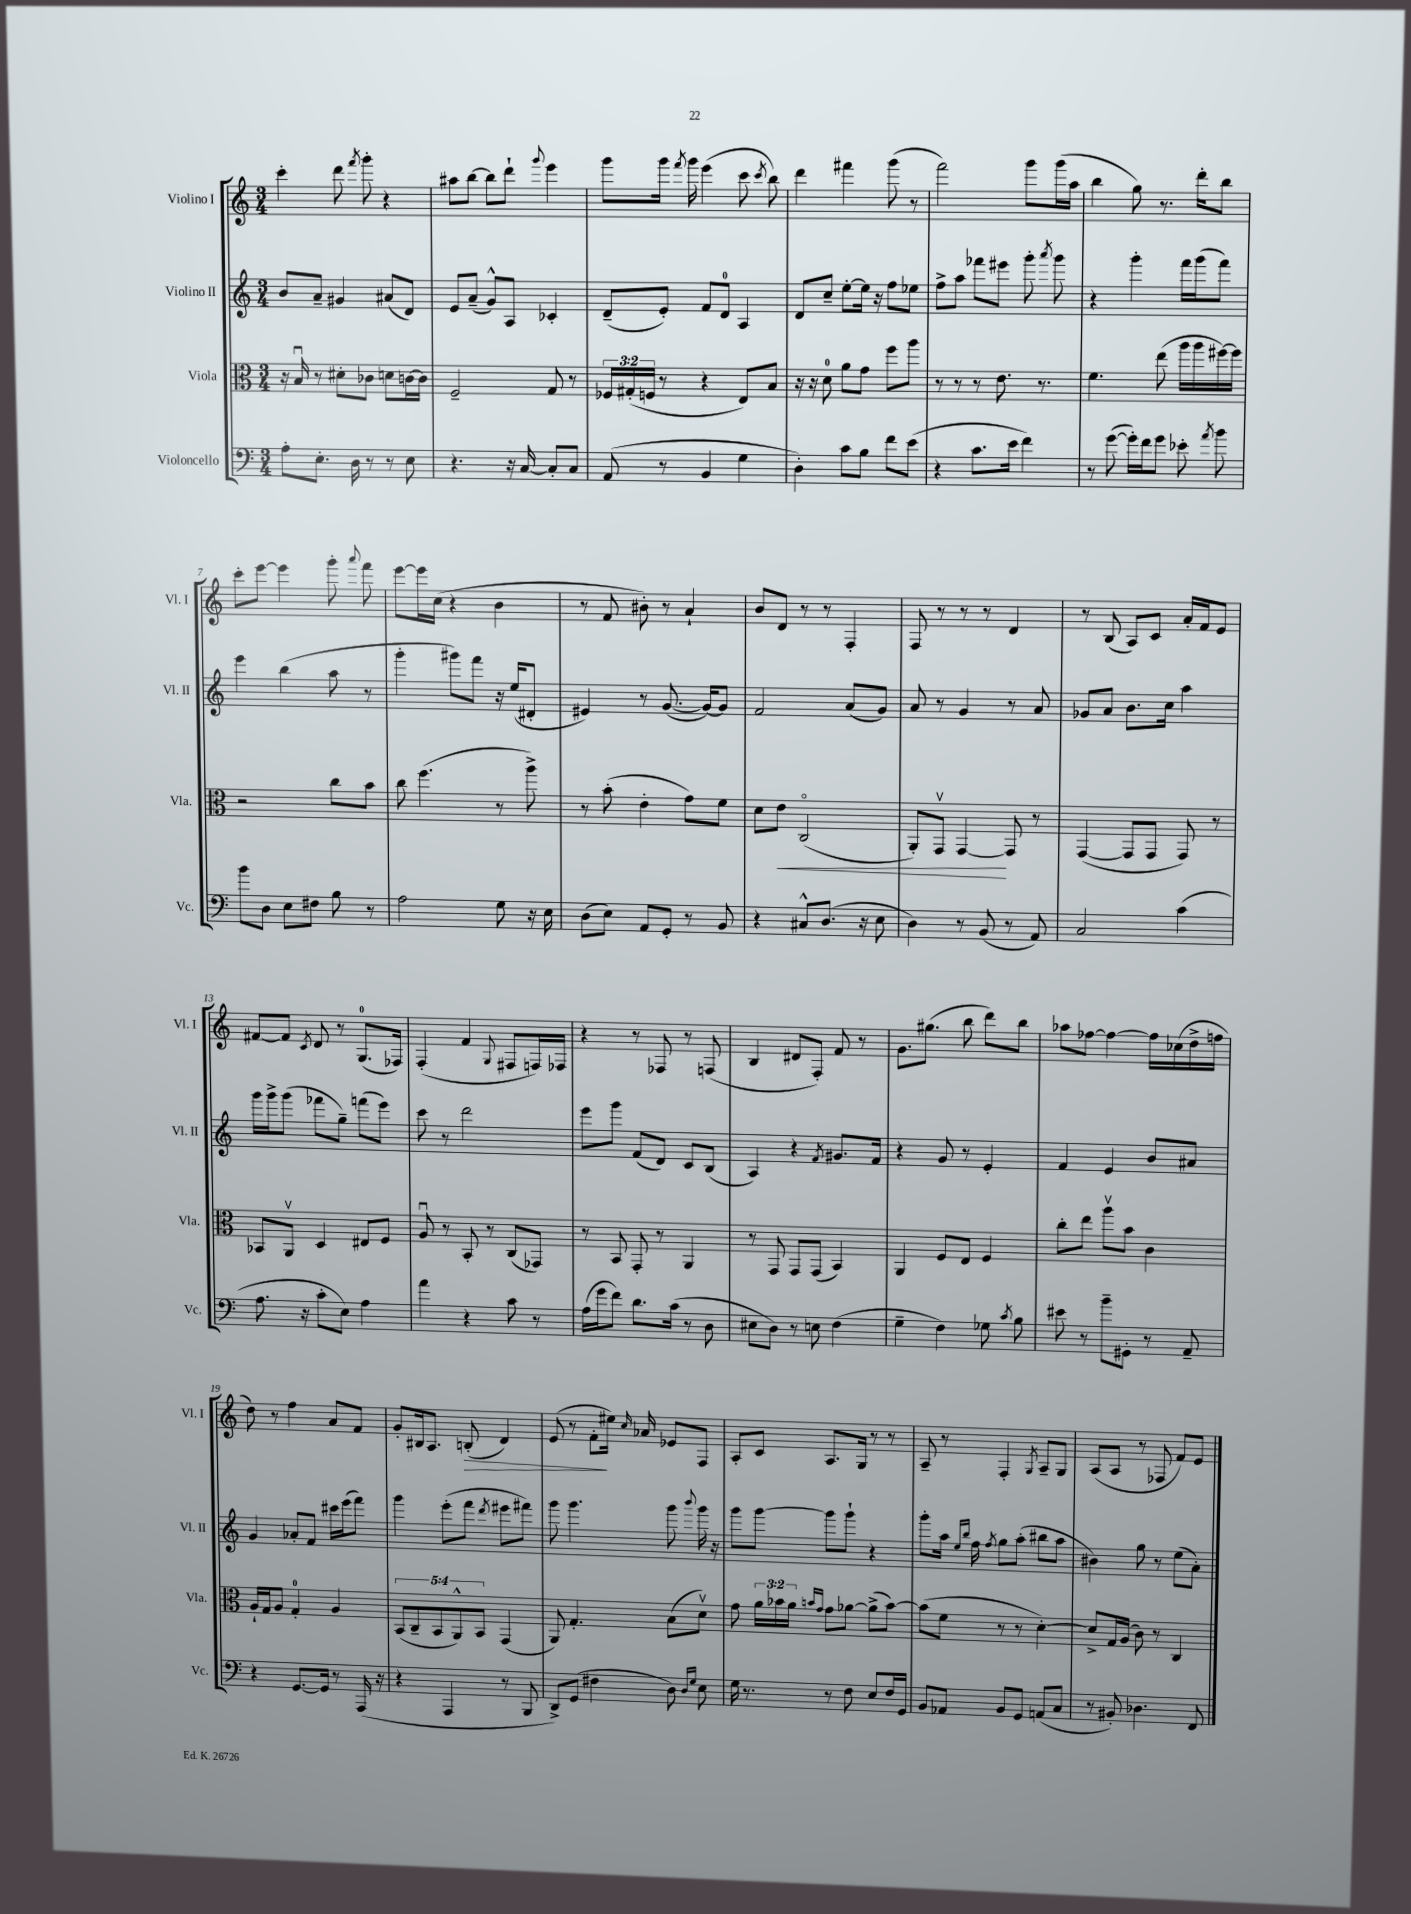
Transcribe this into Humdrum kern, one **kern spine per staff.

**kern	**kern	**kern	**kern
*staff4	*staff3	*staff2	*staff1
*clefF4	*clefC3	*clefG2	*clefG2
*k[]	*k[]	*k[]	*k[]
*M3/4	*M3/4	*M3/4	*M3/4
8A'	16r	8b	4ccc'
.	16Bu	.	.
8.E'	8r	8a~	.
.	8d#'	4g#	8ddd
16D	.	.	.
.	.	.	8qfff
8r	8c-	.	8ggg'
8r	8d	(8a#	4r
8E	[16c	8d)	.
.	16c]	.	.
=	=	=	=
4.r	2F~	8e	8aa#
.	.	(8a~	[8bb
.	.	8g^^)	8bb]
16r	.	8A	8ddd`
[16C	.	.	.
.	.	.	8qqggg
8C']	8G	4c-'	4eee
8C	8r	.	.
=	=	=	=
(8AA	24F-	(8d~	8ggg
.	(24G#'	.	.
.	24F	.	.
8r	8r	8e')	16ggg
.	.	.	8qfff
.	.	.	16ggg
4BB	4r	8f	(4eee
.	.	8d	.
4G	8E)	4A	8ccc
.	.	.	8qccc
.	8B	.	8bb)
=	=	=	=
4D')	16r	8d	4ddd
.	16r	.	.
.	8d	8cc~	.
8c	8a	[8ee'	4fff#
8B	8g	16ee]	.
.	.	16r	.
8f	8ff	8ff	(8ggg
(8e	8aa	8ee-	8r
=	=	=	=
4r	8r	8ff^	2fff)
.	8r	8aa	.
8.c	8r	8fff-	.
.	8.e	8eee#	.
16e	.	.	.
4f)	.	8ggg'	8ggg
.	8.r	.	.
.	.	8qaaa	.
.	.	8ggg	(16ggg
.	.	.	16aa
=	=	=	=
8r	4.f	4r	4bb
([8g	.	.	.
16g'])	.	4ggg'	8gg)
16f	.	.	.
8g	(8ee	.	8.r
8e-'	16aa	16fff	.
.	16aa	(16ggg	16ddd'
8qa	.	.	.
8b	[16ff#)	8fff)	8bb
.	16ff#]	.	.
=	=	=	=
8b	2r	4eee	8ccc'
8D	.	.	[8eee
8E	.	(4bb	4eee]
8F#	.	.	.
8B	8cc	8aa	8ggg'
.	.	.	8qqaaa
8r	8b	8r	8fff
=	=	=	=
2A	8cc	4ggg'	[8eee
.	(4.ff	.	16eee]
.	.	.	(16cc
.	.	8ggg#)	4r
.	.	8fff	.
8G	8r	16r	4b
.	.	(16ee	.
16r	8aa^)	8d#'	.
16E	.	.	.
=	=	=	=
(8D	8r	4e#)	8r
8E)	(8b'	.	8f
8AA	4e'	8r	8b#')
8GG'	.	([8.g	8r
8r	8g)	.	4a`
.	.	16g_)	.
8BB	8f	8g]	.
=	=	=	=
4r	8d	2f	8b
.	8e	.	8d
8C#^^	(2Co	.	8r
(8.D	.	.	8r
.	.	(8a	4F'
16r	.	.	.
8E	.	8g)	.
=	=	=	=
4D)	8AA')	8a	8F
.	8GGv	8r	8r
8r	[4GG	4g	8r
(8BB	.	.	8r
8r	8GG]	8r	4d
8AA)	8r	8a	.
=	=	=	=
2C	([4GG	8g-	8r
.	.	8a	(8B
.	8GG]	8.b	8A)
.	8GG	.	8c
.	.	16cc	.
(4c	8GG)	4aa	16a'
.	.	.	16f
.	8r	.	8e
=	=	=	=
8.A	8BB-	16ggg	[8f#
.	.	16ggg^	.
.	8AAv	(8ggg	8f#]
16r	.	.	.
.	.	.	8qc
8c'	4D	8fff-	8d
8E)	.	8gg~)	8r
4A	8E#	(8fff	(8.G
.	8F	8eee)	.
.	.	.	16F-)
=	=	=	=
4a	8Au	8ccc	(4F'
.	8r	8r	.
4r	8BB'	2ddd	4f
.	8r	.	.
.	.	.	8qqG
8c	(8C	.	8F#
8r	8GG-)	.	16F)
.	.	.	16F-
=	=	=	=
(16A	8r	8eee	4r
16g	.	.	.
8f)	8BB	8ggg	.
8.d	8GG'	(8f	8r
.	8r	8d)	8F-
(16c	.	.	.
8r	4AA	8c	8r
8D	.	(8B	(8F
=	=	=	=
8E#	8r	4A)	4B
8D)	8GG	.	.
8r	8GG	4r	8d#
8E	(8GG	.	8F')
.	.	8qf	.
(4F	4BB)	8.g#	8f
.	.	.	8r
.	.	16f	.
=	=	=	=
4G~	4AA	4r	8.g
.	.	.	(8.gg#
4F)	8F	8g	.
.	8E	8r	8bb
8G-	4F	4e'	8ddd)
8qc	.	.	.
8B	.	.	8bb
=	=	=	=
8e#	8cc'	4f	8aa-
8r	8ee	.	[8ff-
8b~	8aav	4e	4ff-_
8GG#'	8b	.	.
8r	4c	8b	16ff-]
.	.	.	(16cc-
8AA~	.	8a#	16dd^
.	.	.	16ff
=	=	=	=
4r	16A`	4g	8dd)
.	16G	.	.
.	8A	.	8r
[8.GG	4G'	8a-'	4ff
.	.	8f	.
16GG]	.	.	.
8r	4A	16ccc#	8a
.	.	(16eee	.
(16AAA	.	8fff)	8f
16r	.	.	.
=	=	=	=
4r	(10BB	4ggg	8g'
.	10C~	.	.
.	.	.	16B#
.	.	.	8.A
.	10BB	.	.
4AAA	.	(8eee'	.
.	10AA^^)	.	.
.	.	8fff	(8B'
.	10BB	.	.
.	.	8qddd	.
8r	(4GG	8eee#	4d)
8BBB	.	8fff#)	.
=	=	=	=
8DD^)	8AA)	8ggg	(8e
(8GG	4.G'	4.ggg	8r
4F#	.	.	8f'
.	.	.	16ee#)
.	.	.	16qqcc
.	.	.	16a-
8D)	(8B	8ggg	8e-
16qqD	.	.	.
16qqG	.	8qqbbb	.
8E	8dv)	16ggg	8F
.	.	16r	.
=	=	=	=
16G	8g	8ggg	8A'
8.r	.	.	.
.	24a	[8ggg	8c
.	24b-	.	.
.	24a	.	.
.	16qqb	.	.
.	16qqg	.	.
8r	8g	8ggg]	8.A
8F	[8a-	8ggg`	.
.	.	.	16G
8E	(8a-^]	4r	8r
16F	[8b)	.	8r
16GG	.	.	.
=	=	=	=
8BB	(8b]	8ggg'	8A~
8AA-	8f	16aa	8r
.	.	16qqee	.
.	.	16qqbb	.
.	.	16ff	.
.	.	8qff	.
8BB	8r	8gg	4F'
8GG	8r	(8aa'	.
.	.	.	8qG
(8AA	[4d')	8bb#	8A~
8C	.	8aa	8G
=	=	=	=
8r	8d^]	4b#)	(8A
8BB#')	16G	.	8A
.	(16A	.	.
4.D-	8c)	8gg	8r
.	8r	8r	8F-
.	4C	(8ee	8f)
8FF	.	8a')	8e
==	==	==	==
*-	*-	*-	*-
